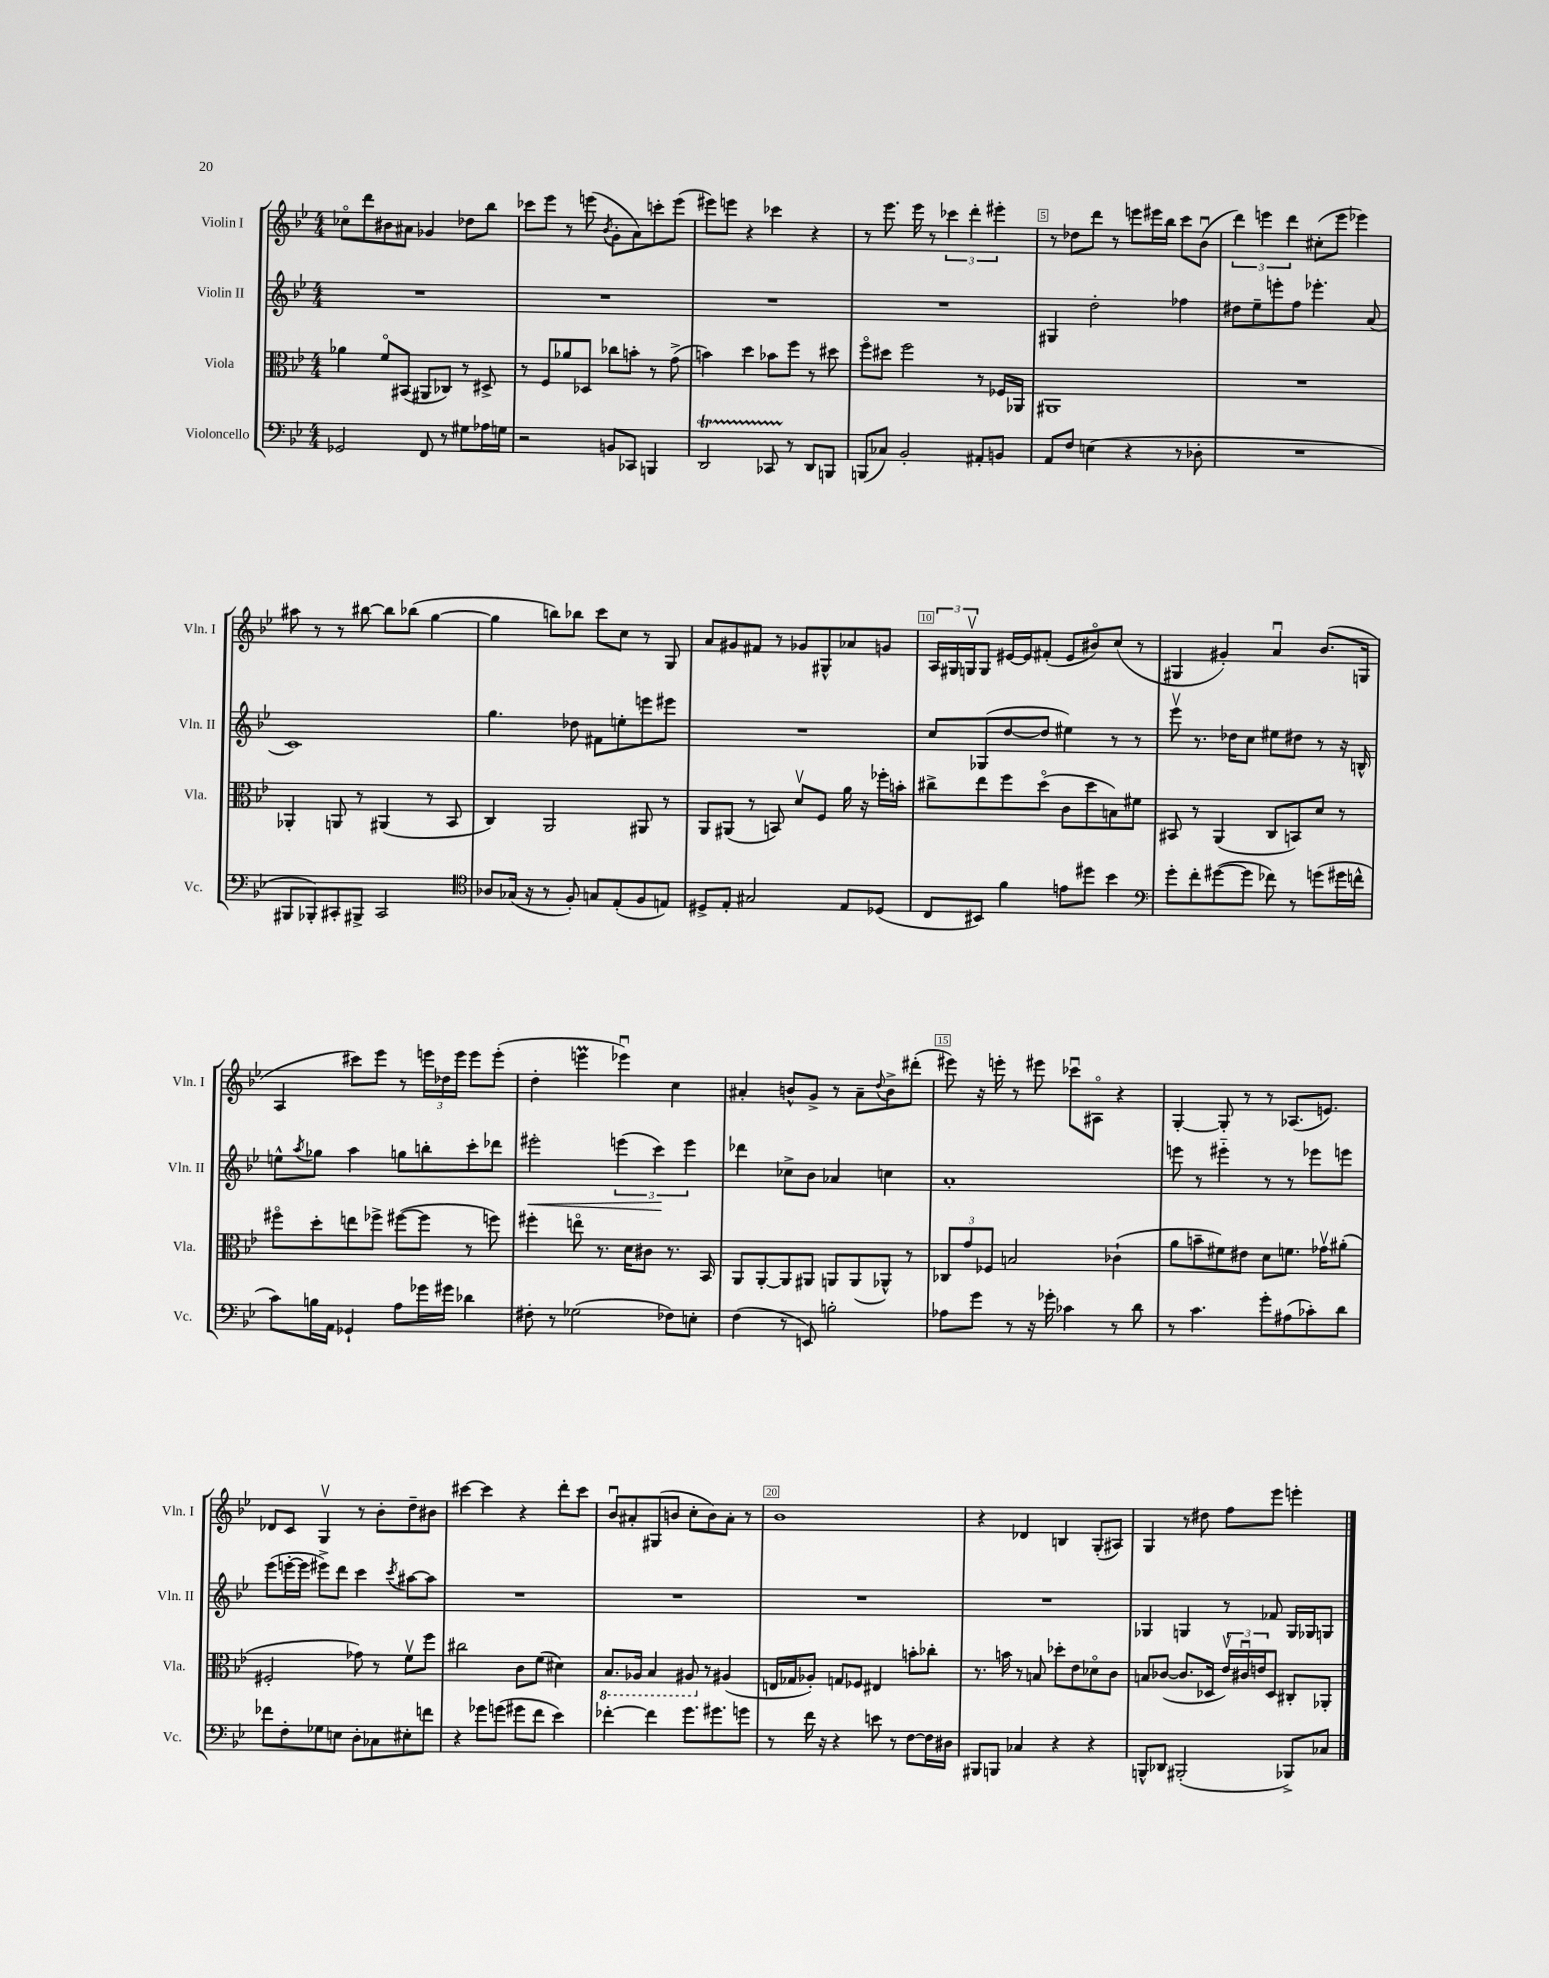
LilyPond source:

<<
\new StaffGroup <<
\new Staff = "s0" \with { instrumentName = "Violin I" shortInstrumentName = "Vln. I" } {
    \clef treble \key bes \major \numericTimeSignature \time 4/4
    ces''8\flageolet d'''8 bis'8 ais'8 ges'4 des''8 bes''8 |
    ces'''8 ees'''8 r8 e'''8( \acciaccatura { bes'8 } g'8-. a'8) c'''8-. e'''8( |
    eis'''8) e'''8 r4 ces'''4 r4 |
    r8 ees'''8. ees'''16 r8 \tuplet 3/2 { ces'''4 d'''4-. eis'''4-. } |
    r8 des''8 d'''8 r8 e'''8 eis'''16 bes''16 c'''8 bes'8\downbow( |
    \tuplet 3/2 { d'''4) e'''4 d'''4 } cis''8-.( e'''8 ees'''4) |
    ais''8 r8 r8 bis''8~ bis''8 bes''8( g''4~ |
    g''4 b''8) bes''8 c'''8 c''8 r8 g8 |
    a'8 gis'8 fis'8 r8 ges'8 gis8-^ aes'8 g'8 |
    \tuplet 3/2 { a16 gis16 g16\upbow } g8 eis'16~ eis'16 fis'8-.( eis'8 bis'8\flageolet) c''8( r8 |
    gis4 gis'4-.) a'4\downbow bes'8.( g16 |
    a4 cis'''8) ees'''8 r8 \tuplet 3/2 { e'''16 des''16 e'''16 } e'''8 e'''8-.( |
    d''4-. e'''4\prall ees'''4\downbow) c''4 |
    ais'4-. b'8-^ g'8-> r8 ais'8-- \appoggiatura { d''8 } b'8-> dis'''8-.( |
    eis'''8) r16 e'''16-. r8 eis'''8 ces'''8\downbow ais8\flageolet r4 |
    g4~-. g8-. r8 r8 aes8.( e'8.) |
    des'8 c'8 g4\upbow r8 bes'8-. d''8-- bis'8 |
    cis'''4~ cis'''4 r4 d'''8-. cis'''8 |
    bes'8\downbow ais'8-. gis8( b'8 c''8-. b'8) ais'8-. r8 |
    bes'1 |
    r4 des'4 b4 g8-.( ais8) |
    g4 r8 dis''8 f''8 ees'''8 e'''4-. \bar "|." |
}
\new Staff = "s1" \with { instrumentName = "Violin II" shortInstrumentName = "Vln. II" } {
    \clef treble \key bes \major \numericTimeSignature \time 4/4
    R1 |
    R1 |
    R1 |
    R1 |
    gis4 d''2-. fes''4 |
    dis''8 ees''8-- e'''8-. f''8 ees'''4.-. a'8( |
    c'1) |
    g''4. des''8 fis'8 e''8-. e'''8 eis'''8 |
    R1 |
    c''8 ges8( d''8~ d''8 eis''4) r8 r8 |
    ees'''8\upbow r8. des''16 c''8 eis''8 dis''8 r8 r16 b16-^ |
    e''8-^ \acciaccatura { a''8 } ges''8 a''4 g''8 b''8-. c'''8-. des'''8 |
    eis'''2-.\< \tuplet 3/2 { e'''4( c'''4\!) e'''4 } |
    des'''4 ces''8-> bes'8 aes'4 c''4 |
    a'1-. |
    e'''8 r8 eis'''4-_ r8 r8 ees'''8 e'''8 |
    ees'''8( e'''16~-. e'''16 eis'''8->) d'''8 c'''4 \acciaccatura { c'''8 } ais''8~ ais''8 |
    R1 |
    R1 |
    R1 |
    R1 |
    ges4 g4 r8 fes'8 g16 ges16 g8 \bar "|." |
}
\new Staff = "s2" \with { instrumentName = "Viola" shortInstrumentName = "Vla." } {
    \clef alto \key bes \major \numericTimeSignature \time 4/4
    aes'4 f'8\flageolet bis,8( ais,8 ces8) r8 dis8-> |
    r8 f8 aes'8 des8 ces''8 b'8-. r8 g'8->( |
    b'4) d''4 bes'8 f''8 r8 dis''8 |
    f''8\flageolet dis''8 f''2 r8 fes16 aes,16 |
    ais,1 |
    R1 |
    aes,4-. a,8 r8 ais,4( r8 bes,8 |
    c4) a,2 ais,8 r8 |
    a,8 ais,8( r8 b,8) d'8\upbow f8 a'16 r16 fes''16-. b'16-. |
    cis''8-> ees''8 f''8 d''8\flageolet( c'8 d''8 b8) fis'8 |
    bis,8 r8 a,4( c8 b,8) d'8 r8 |
    fis''8\flageolet d''8-. e''8 fes''8-> fis''8~( fis''8 r8 f''8) |
    fis''4-. e''8\flageolet r8. d'16 cis'8 r8. bes,16 |
    a,8 a,8~-. a,8 ais,8 a,8 a,8( aes,8-^) r8 |
    \tuplet 3/2 { ces8 g'8 fes8 } b2 ces'4-!( |
    a'8 b'8-- fis'8) eis'8 d'8 f'8. ges'16\upbow ais'8-.( |
    fis2-. ges'8) r8 f'8\upbow f''8 |
    cis''2 c'8 f'8( dis'4) |
    \ottava #-1 bes,8. aes,16 bes,4 ais,8 \ottava #0 r8 ais4( |
    e16 ges16 aes8-.) g8 fes8 eis4 b'8-. ces''8-. |
    r8. b'16 r8 b8 des''8-. ees'8 des'8\flageolet c'8 |
    b8 ces'8~( ces'8. des16 \tuplet 3/2 { ees'16\upbow) cis'16\downbow e'16 } des8 cis8-. aes,8-. \bar "|." |
}
\new Staff = "s3" \with { instrumentName = "Violoncello" shortInstrumentName = "Vc." } {
    \clef bass \key bes \major \numericTimeSignature \time 4/4
    ges,2 f,8 r8 gis8 aes16 g16 |
    r2 b,8 ces,8 b,,4 |
    d,2\startTrillSpan ces,8 r8\stopTrillSpan d,8 b,,8 |
    b,,8( ces8) bes,2-. ais,8-. b,8 |
    a,8 f8 e4( r4 r8 des8-. |
    R1 |
    bis,,8 bes,,8-.) cis,8-. bis,,8-> cis,2 |
    \clef tenor aes8 ges16( r16 r8 f8-.) g8 ees8-.( f8 e8) |
    dis8-> ees8-. gis2 ees8 des8( |
    c8 bis,8) f'4 e'8 dis''8 bes'4 |
    \clef bass g'8-. f'8-. gis'8~( gis'8 fes'8) r8 g'8( gis'16 f'16-^ |
    c'8) b16 a,16 ges,4-! a8 ges'16 gis'16 des'4 |
    fis8-. r8 ges2( fes8) e8-. |
    f4( r8 e,8) b2-. |
    aes8 g'8 r8 r16 ges'16-. ces'4 r8 d'8 |
    r8 c'4. g'8-. ais8( ces'8-.) d'8 |
    fes'8 f8-. ges8 e8 d8-. ces8 eis8-. f'8 |
    r4 ges'8 g'8( gis'8 f'8 ees'4) |
    fes'4~-. fes'4 g'8. gis'8. g'8 |
    r8 f'16 r16 r4 e'8 r8 f8~ f16 dis16 |
    bis,,8 b,,8 ces4 r4 r4 |
    b,,8-^ des,8 bis,,2-.( bes,,8->) ces8 \bar "|." |
}
>>
>>
\layout { \context { \Score \override BarNumber.break-visibility = ##(#f #t #t) barNumberVisibility = #(every-nth-bar-number-visible 5) \override BarNumber.stencil = #(make-stencil-boxer 0.1 0.3 ly:text-interface::print) } }
